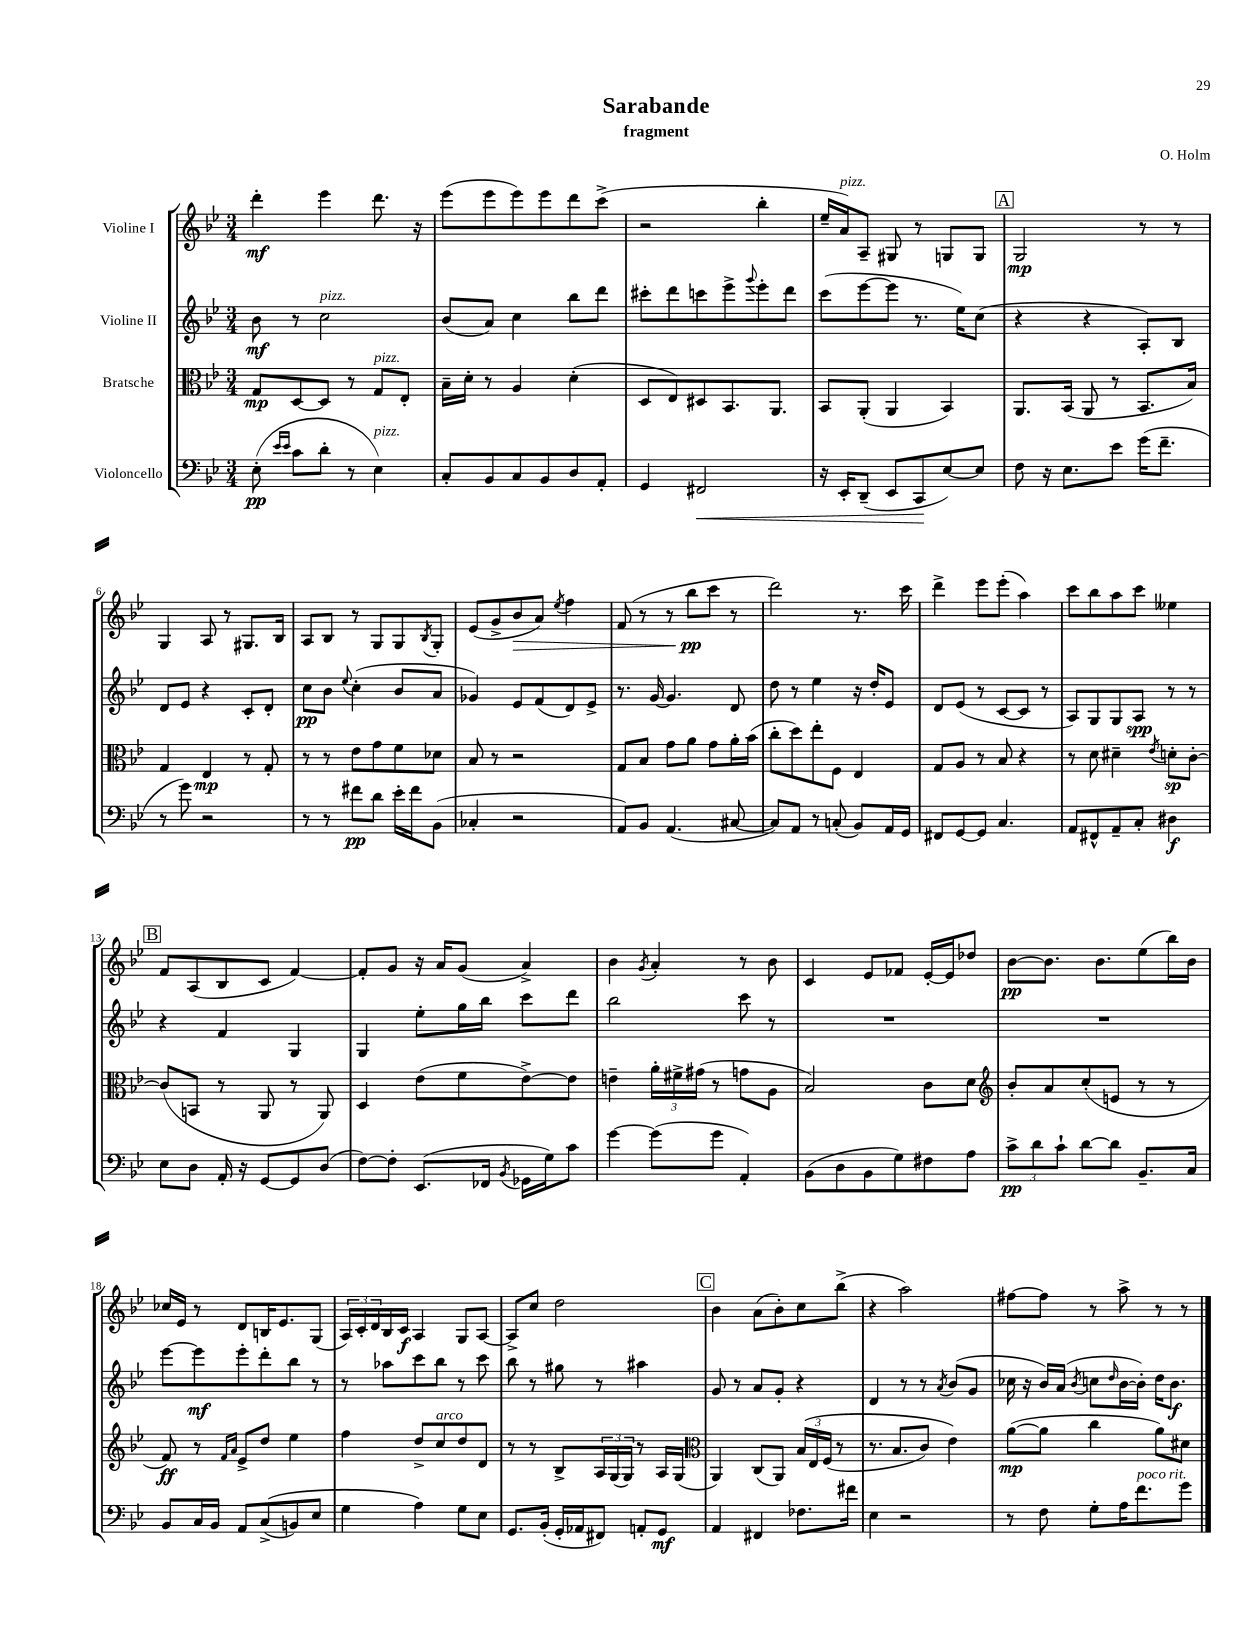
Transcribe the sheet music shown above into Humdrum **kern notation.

**kern	**kern	**kern	**kern
*staff4	*staff3	*staff2	*staff1
*clefF4	*clefC3	*clefG2	*clefG2
*k[b-e-]	*k[b-e-]	*k[b-e-]	*k[b-e-]
*M3/4	*M3/4	*M3/4	*M3/4
(8E-'	8G	8b-	4ddd'
16qqe-	.	.	.
16qqe-	.	.	.
8c	[8D	8r	.
8d'	8D]	2cc	4eee-
8r	8r	.	.
4E-)	8G	.	8.ddd
.	8E-'	.	.
.	.	.	16r
=	=	=	=
8C'	16B-~	(8b-	(8eee-
.	16d'	.	.
8BB-	8r	8a)	8eee-
8C	4A	4cc	8eee-)
8BB-	.	.	8eee-
8D	(4d'	8bb-	8ddd
8AA'	.	8ddd	(8ccc^
=	=	=	=
4GG	8D	8ccc#'	2r
.	8E-)	8ddd	.
2FF#	8D#	8ccc	.
.	8.BB-	8eee-^	.
.	.	8qqggg	.
.	.	8eee-'	4bb-'
.	8.AA	.	.
.	.	8ddd	.
=	=	=	=
16r	8BB-	(8ccc	16ee-~
16EE-'	.	.	16a)
(8DD~	(8AA'	[8eee-	8A~
8EE-	4AA	8eee-]	8G#
8CC	.	8.r	8r
[8E-)	4BB-)	.	8G
.	.	16ee-)	.
8E-]	.	(8cc	8G
=	=	=	=
8F	8.AA	4r	2G
16r	.	.	.
8.E-	(16BB-	.	.
.	8AA	4r	.
8e-	8r	.	.
(16g	8.BB-	8A')	8r
8.f~	.	.	.
.	.	8B-	8r
.	16B-)	.	.
=	=	=	=
8r	4G	8d	4G
8g)	.	8e-	.
2r	4E-	4r	8A
.	.	.	8r
.	8r	8c'	8.G#
.	8G'	8d'	.
.	.	.	16B-
=	=	=	=
8r	8r	8cc	8A
8r	8r	8b-	8B-
.	.	8qqee-	.
8f#	8e-	(4cc'	8r
8d	8g	.	8G
16e-'	8f	8b-	8G
16f#	.	.	.
.	.	.	8qB-
(8BB-	8d-	8a	8G'
=	=	=	=
4C-'	8B-	4g-)	(8e-
.	8r	.	8g^
2r	2r	8e-	8b-
.	.	(8f	8a)
.	.	.	8qee-
.	.	8d)	4ff
.	.	8e-^	.
=	=	=	=
8AA)	8G	8.r	(8f
8BB-	8B-	.	8r
.	.	[16g	.
(4.AA	8g	4.g]	8r
.	8a	.	8bb-
.	8g	.	8ccc
[8C#	16a'	8d	8r
.	(16b-	.	.
=	=	=	=
8C#])	8cc'	8dd	2ddd)
8AA	8dd)	8r	.
8r	8ee-'	4ee-	.
(8C'	8F	.	.
8BB-)	4E-	16r	8.r
.	.	16dd'	.
16AA	.	8e-	.
16GG	.	.	16ccc
=	=	=	=
8FF#	8G	8d	4ddd^
[8GG	8A	(8e-	.
8GG]	8r	8r	8eee-
4.C	8B-	[8c	(8eee-'
.	4r	8c]	4aa)
.	.	8r	.
=	=	=	=
8AA	8r	8A)	8ccc
8FF#^^	8d	8G	8bb-
8AA~	4d#~	8G	8aa
8C'	.	8A	8ccc
.	8qe-	.	.
4D#	8d'	8r	4ee--
.	[8c'	8r	.
=	=	=	=
8E-	(8c]	4r	8f
8D	8BB	.	(8A
16AA'	8r	4f	8B-
16r	.	.	.
[8GG	8AA	.	8c
8GG]	8r	4G	[4f)
(8D	8AA)	.	.
=	=	=	=
[8F)	4D	4G	8f']
8F']	.	.	8g
(8.EE-	(8e-	8ee-'	16r
.	.	.	16a
.	8f	16gg	(8g
16FF-	.	16bb-	.
8qBB-	.	.	.
16GG-	[8e-^)	8ccc	4a^)
16G)	.	.	.
8c	8e-]	8ddd	.
=	=	=	=
[4g	4e~	2bb-	4b-
.	.	.	8qg
(8g]	24a'	.	4a'
.	24f#^	.	.
.	(24g#	.	.
8g	8r	.	.
4AA')	8g	8ccc	8r
.	8A	8r	8b-
=	=	=	=
(8BB-	2B-)	2.r	4c
8D	.	.	.
8BB-	.	.	8e-
8G)	.	.	8f-
8F#	8c	.	[16e-'
.	.	.	16e-]
8A	8d	.	8dd-
=	=	=	=
*	*clefG2	*	*
12c^	8b-'	2.r	[8b-
12d	.	.	.
.	8a	.	8.b-]
12c`	.	.	.
[8d	(8cc'	.	.
.	.	.	8.b-
8d]	8e	.	.
8.BB-~	8r	.	(8ee-
.	8r	.	16bb-)
16C	.	.	16b-
=	=	=	=
8BB-	8f)	[8eee-	16cc-
.	.	.	16e-
16C	8r	8eee-]	8r
16BB-	.	.	.
.	16qqf	.	.
.	16qqa	.	.
8AA	8e-^	8eee-'	8d
&((8C^	8dd	8ddd'	16B
.	.	.	8.e-
8BB)	4ee-	8bb-	.
8E-	.	8r	(8G
=	=	=	=
4G	4ff	8r	24A)
.	.	.	24c'
.	.	.	24d
.	.	8aa-	16B-
.	.	.	16c
4A&)	8dd^	8ccc	4A
.	8cc	8bb-	.
8G	8dd	8r	8G
8E-	8d	8ccc	[8A
=	=	=	=
8.GG	8r	8bb-	8A^]
.	8r	8r	8cc
(16BB-'	.	.	.
16GG'	8B-^	8gg#	2dd
16AA-	.	.	.
8FF#)	24A	8r	.
.	(24G	.	.
.	24G)	.	.
8AA'	8r	4aa#	.
8GG	16A	.	.
.	(16G	.	.
=	=	=	=
*	*clefC3	*	*
4AA	4AA)	8g	4b-
.	.	8r	.
4FF#	(8C	8a	(8a
.	8AA)	8g'	8b-')
8.F-	&(24B-	4r	8cc
.	24E-	.	.
.	(24F	.	.
.	8r	.	(8bb-^
16f#	.	.	.
=	=	=	=
4E-	8.r	4d	4r
.	8.B-	.	.
2r	.	8r	2aa)
.	8c)	8r	.
.	.	8qa	.
.	4e-&)	(8b-	.
.	.	8g	.
=	=	=	=
8r	([8a	16cc-	[8ff#
.	.	16r	.
8F	8a]	16b-)	8ff#]
.	.	(16a	.
.	.	8qb-	.
8G'	4cc	8cc	8r
.	.	16qqdd	.
16A	.	[16b-	8aa^
8.f	.	16b-'])	.
.	8a)	16dd	8r
.	.	8.b-	.
8g	8d#	.	8r
==	==	==	==
*-	*-	*-	*-
